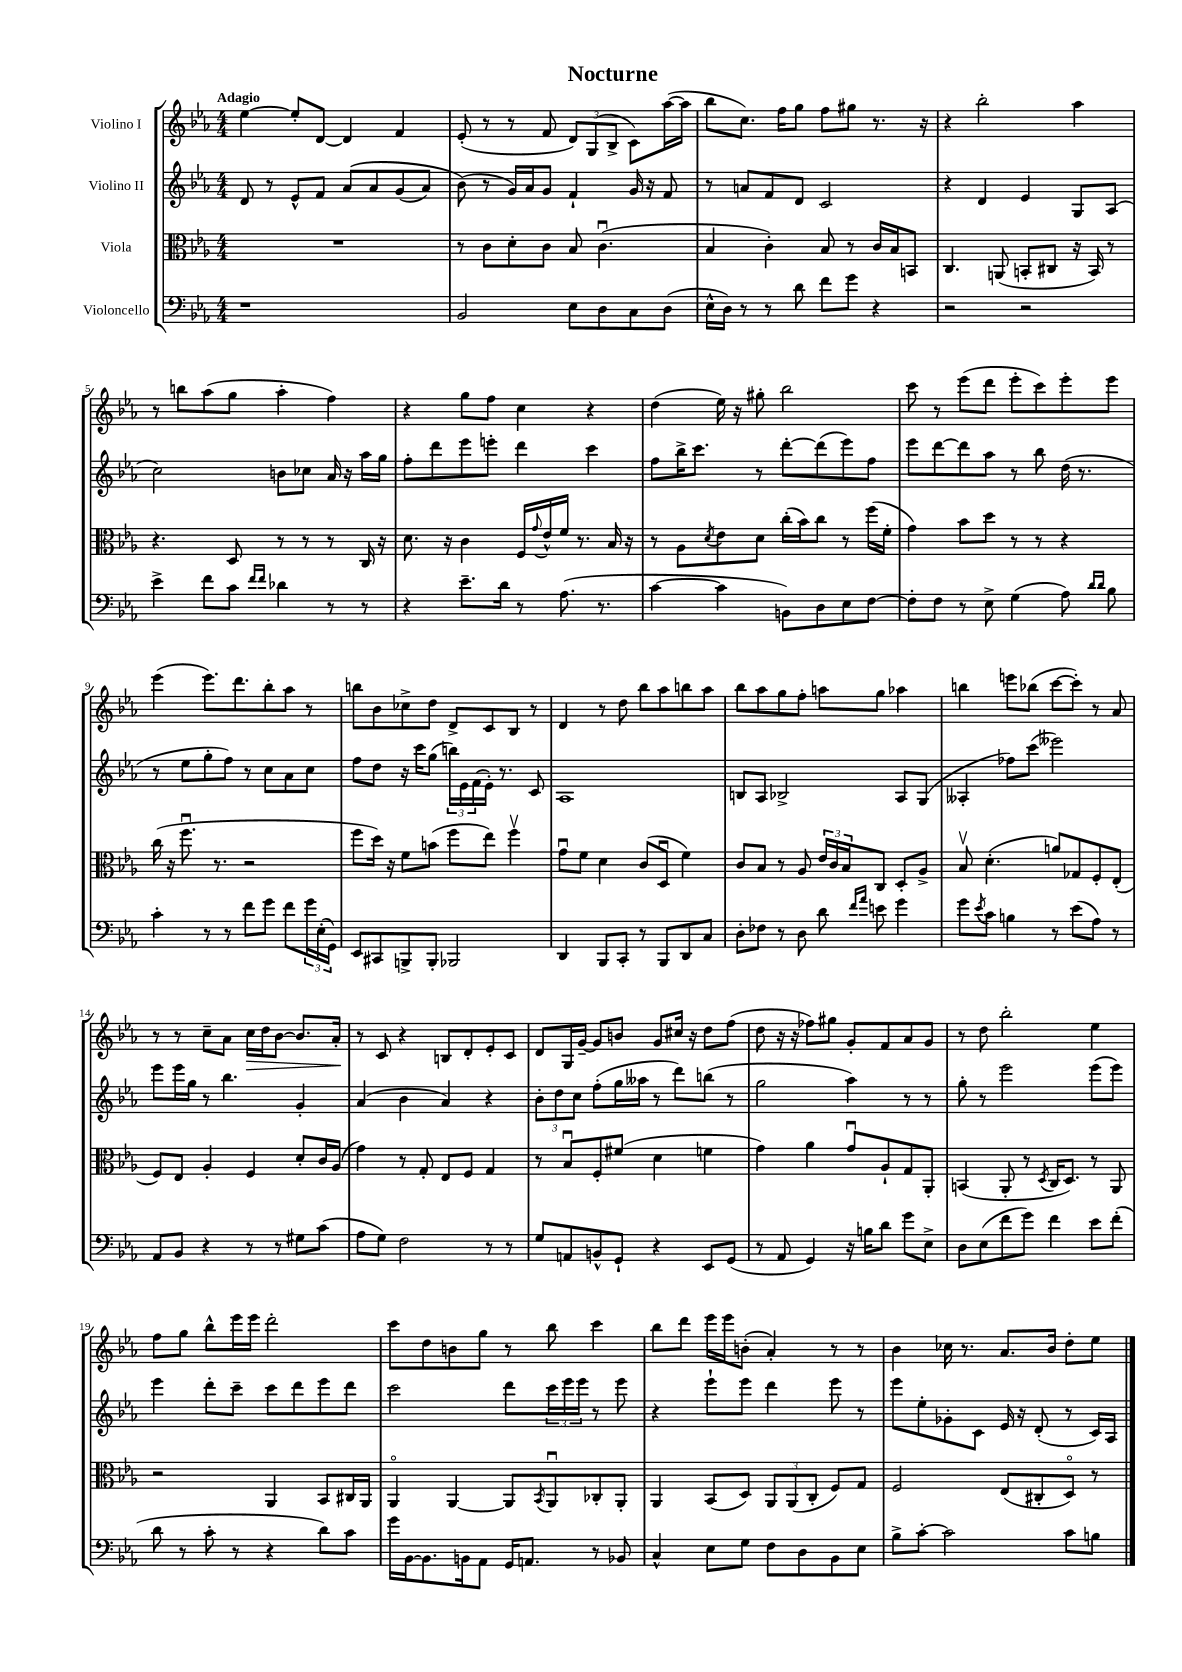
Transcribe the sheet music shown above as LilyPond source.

\header { title = "Nocturne" }
<<
\new StaffGroup <<
\new Staff = "s0" \with { instrumentName = "Violino I" } {
    \clef treble \key ees \major \numericTimeSignature \time 4/4 \tempo "Adagio"
    ees''4~ ees''8-. d'8~ d'4 f'4 |
    ees'8-.( r8 r8 f'8 \tuplet 3/2 { d'8) g8( bes8-> } c'8) aes''16~( aes''16 |
    bes''8 c''8.) f''16 g''8 f''8 gis''8 r8. r16 |
    r4 bes''2-. aes''4 |
    r8 b''8 aes''8( g''8 aes''4-. f''4) |
    r4 g''8 f''8 c''4 r4 |
    d''4( ees''16) r16 gis''8-. bes''2 |
    c'''8 r8 ees'''8( d'''8 ees'''8-. c'''8) ees'''8-. ees'''8 |
    ees'''4( ees'''8.) d'''8. bes''8-. aes''8 r8 |
    b''8 bes'8 ces''8-> d''8 d'8-> c'8 bes8 r8 |
    d'4 r8 d''8 bes''8 aes''8 b''8 aes''8 |
    bes''8 aes''8 g''8 f''8-. a''8 g''8 aes''4 |
    b''4 e'''8 bes''8( c'''8~ c'''8-.) r8 aes'8 |
    r8 r8 c''8-- aes'8 c''16\> d''16 bes'8~ bes'8. aes'16-.\! |
    r8 c'8 r4 b8 d'8-. ees'8-. c'8 |
    d'8 g16 g'16~-- g'8 b'8 g'8 cis''16 r16 d''8 f''8( |
    d''8 r16 r16 fes''8) gis''8 g'8-. f'8 aes'8 g'8 |
    r8 d''8 bes''2-. ees''4 |
    f''8 g''8 bes''8-^ ees'''16 ees'''16 d'''2-. |
    c'''8 d''8 b'8 g''8 r8 bes''8 c'''4 |
    bes''8 d'''8 ees'''16 ees'''16 b'8-.( aes'4-.) r8 r8 |
    bes'4 ces''16 r8. aes'8. bes'16 d''8-. ees''8 \bar "|." |
}
\new Staff = "s1" \with { instrumentName = "Violino II" } {
    \clef treble \key ees \major \numericTimeSignature \time 4/4
    d'8 r8 ees'8-^ f'8 aes'8\( aes'8 g'8( aes'8) |
    bes'8(\) r8 g'16) aes'16 g'8 f'4-! g'16 r16 f'8 |
    r8 a'8 f'8 d'8 c'2 |
    r4 d'4 ees'4 g8 aes8( |
    c''2) b'8 ces''8 aes'16 r16 aes''16 g''16 |
    f''8-. d'''8 ees'''8 e'''8-. d'''4 c'''4 |
    f''8 bes''16-> c'''8. r8 d'''8~-. d'''8( ees'''8) f''8 |
    ees'''8 d'''8~ d'''8 aes''8 r8 bes''8 d''16( r8. |
    r8 ees''8 g''8-. f''8) r8 c''8 aes'8 c''8 |
    f''8 d''8 r16 c'''16 g''8( \tuplet 3/2 { b''16) ees'16 f'16( } ees'16-.) r8. c'8 |
    aes1 |
    b8 aes8 bes2-> aes8 g8( |
    aeses4-. fes''8) c'''8( eeses'''2) |
    ees'''8 ees'''16 g''16 r8 bes''4. g'4-. |
    aes'4( bes'4 aes'4) r4 |
    \tuplet 3/2 { bes'8-. d''8 c''8 } f''8-.( g''16 aeses''16 r8 d'''8) b''8( r8 |
    g''2 aes''4) r8 r8 |
    g''8-. r8 ees'''2 ees'''8( ees'''8) |
    ees'''4 d'''8-. c'''8-- c'''8 d'''8 ees'''8 d'''8 |
    c'''2 d'''8 \tuplet 3/2 { c'''16 ees'''16 ees'''16 } r8 ees'''8 |
    r4 ees'''8-! ees'''8 d'''4 ees'''8 r8 |
    ees'''8 ees''8-. ges'8-. c'8 ees'16 r16 d'8-.( r8 c'16) aes16 \bar "|." |
}
\new Staff = "s2" \with { instrumentName = "Viola" } {
    \clef alto \key ees \major \numericTimeSignature \time 4/4
    R1 |
    r8 c'8 d'8-. c'8 bes8 c'4.\downbow( |
    bes4 c'4-.) bes8 r8 c'16 bes16 b,8 |
    c4. a,8( b,8-. cis8 r16 b,16) r8 |
    r4. d8 r8 r8 r8 c16 r16 |
    d'8. r16 c'4 f16 \appoggiatura { g'8 } ees'16-^ f'16 r8. bes16 r16 |
    r8 aes8 \acciaccatura { d'8 } ees'8 d'8 c''16-.( bes'16) c''8 r8 f''16( f'16-. |
    g'4) bes'8 d''8 r8 r8 r4 |
    c''16( r16 f''8.\downbow r8. r2 |
    f''8 d''16) r16 f'8 b'8( f''8 ees''8) f''4\upbow |
    g'8\downbow f'8 d'4 c'8( d8\downbow f'4) |
    c'8 bes8 r8 aes8 \tuplet 3/2 { ees'16 c'16 bes16 } c8 d8-. aes8-> |
    bes8\upbow d'4.-.( a'8) ges8 f8-. ees8-.( |
    f8) ees8 aes4-. f4 d'8-. c'16 aes16( |
    g'4) r8 g8-. ees8 f8 g4 |
    r8 bes8\downbow f8-. fis'8( d'4 f'4 |
    g'4) aes'4 g'8\downbow aes8-! g8 aes,8-. |
    b,4( aes,8-. r8 \acciaccatura { d8 } c16 d8.) r8 aes,8 |
    r2 aes,4 bes,8 cis16 aes,16 |
    aes,4\flageolet aes,4~ aes,8 \acciaccatura { bes,8 } aes,8\downbow ces8-. aes,8-. |
    aes,4 bes,8( d8) \tuplet 3/2 { aes,8 aes,8( c8-. } f8) g8 |
    f2 ees8( cis8-. d8\flageolet) r8 \bar "|." |
}
\new Staff = "s3" \with { instrumentName = "Violoncello" } {
    \clef bass \key ees \major \numericTimeSignature \time 4/4
    r1 |
    bes,2 ees8 d8 c8 d8( |
    ees16-^ d16) r8 r8 d'8 f'8 g'8 r4 |
    r2 r2 |
    ees'4-> f'8 c'8 \grace { f'16 f'16 } des'4 r8 r8 |
    r4 ees'8.-- d'16 r8 aes8.( r8. |
    c'4~ c'4 b,8) d8 ees8 f8~ |
    f8-. f8 r8 ees8-> g4( aes8) \grace { d'16 d'16 } bes8 |
    c'4-. r8 r8 f'8 g'8 f'8 \tuplet 3/2 { g'16 ees16-.( g,16) } |
    ees,8 cis,8 b,,8-> b,,8-. bes,,2 |
    d,4 bes,,8 c,8-. r8 bes,,8 d,8 c8 |
    d8-. fes8 r8 d8 d'8 \grace { f'16 aes'16 } e'8 g'4 |
    g'8 \acciaccatura { ees'8 } c'8 b4 r8 ees'8( aes8) r8 |
    aes,8 bes,8 r4 r8 r8 gis8 c'8( |
    aes8 g8) f2 r8 r8 |
    g8 a,8 b,8-^ g,8-! r4 ees,8 g,8( |
    r8 aes,8 g,4) r16 b16 d'8 g'8 ees8-> |
    d8 ees8( f'8 g'8) f'4 ees'8 f'8-.( |
    d'8 r8 c'8-. r8 r4 d'8) c'8 |
    g'16 bes,16~ bes,8. b,16 aes,8 g,16 a,8. r8 bes,8 |
    c4-^ ees8 g8 f8 d8 bes,8 ees8 |
    bes8-> c'8~-. c'2 c'8 b8 \bar "|." |
}
>>
>>
